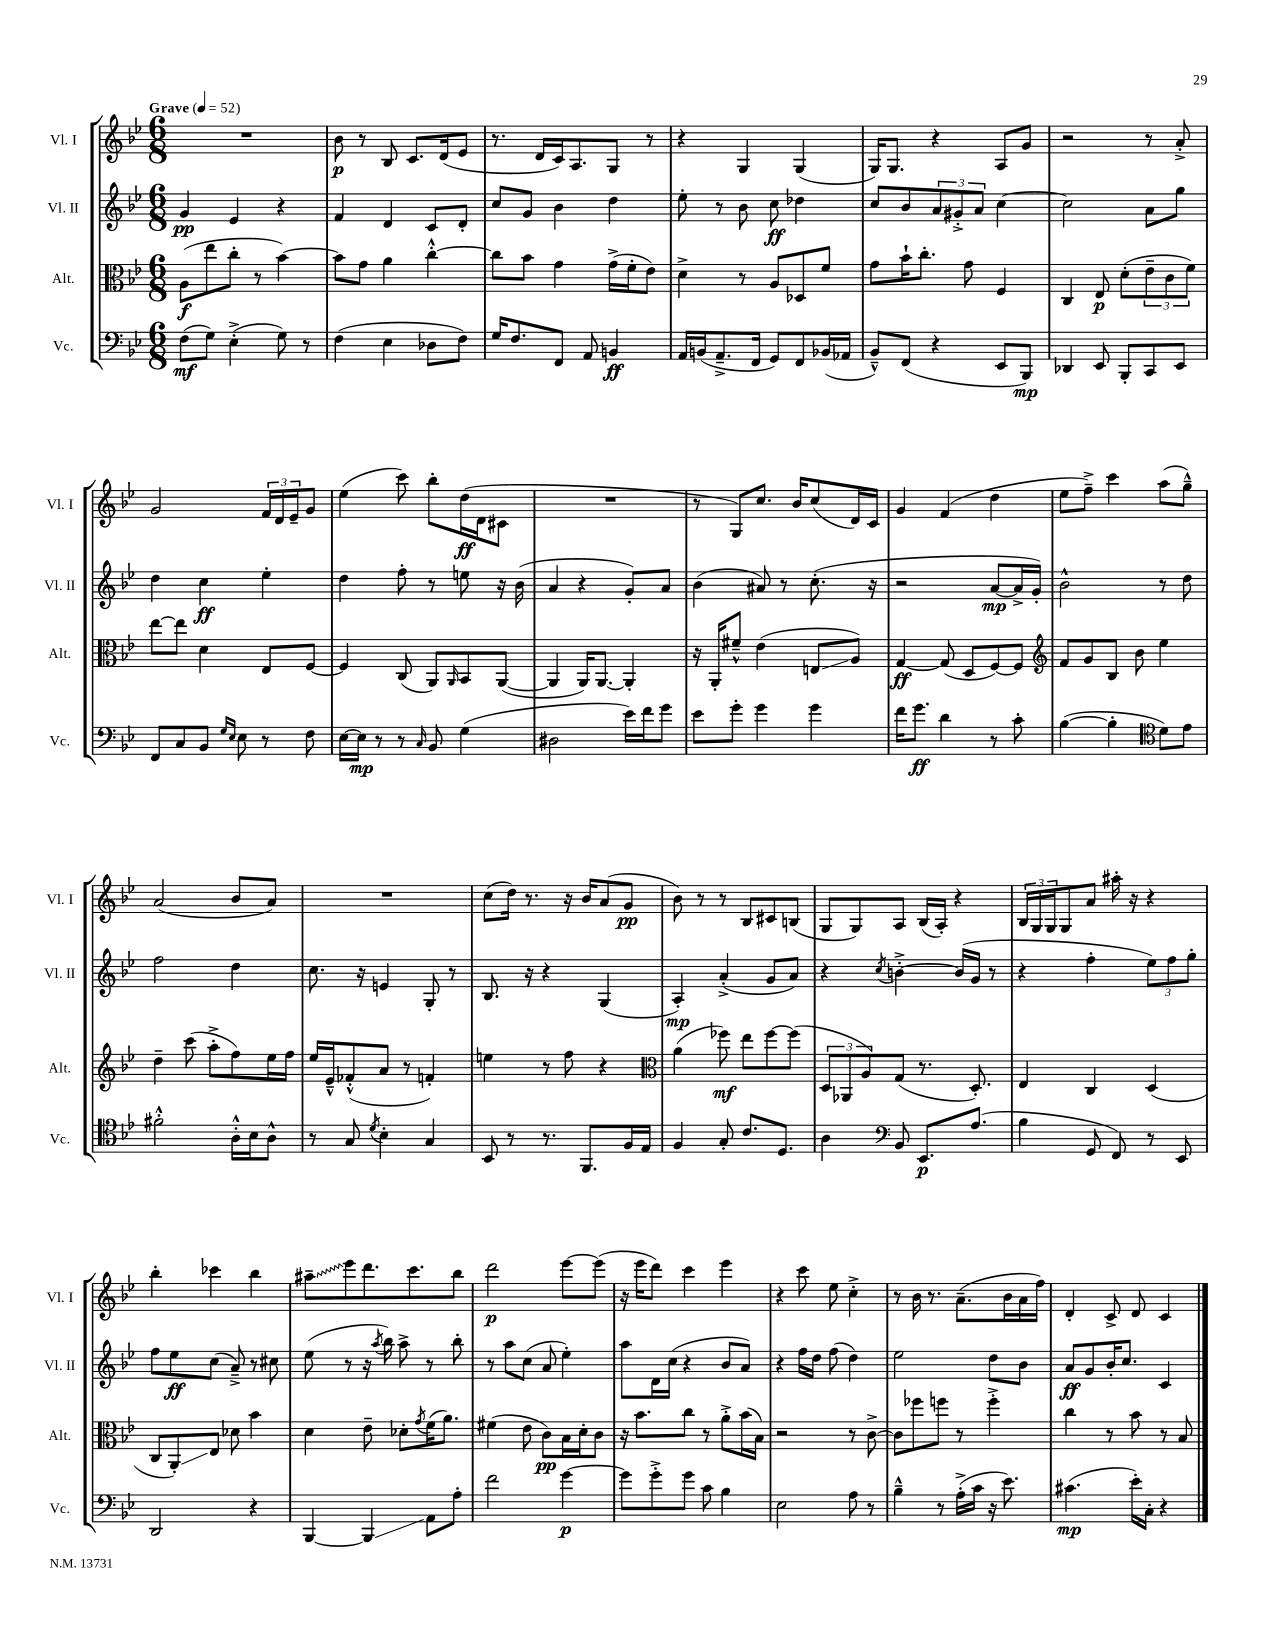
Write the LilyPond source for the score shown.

<<
\new StaffGroup <<
\new Staff = "s0" \with { instrumentName = "Vl. I" shortInstrumentName = "Vl. I" } {
    \clef treble \key bes \major \numericTimeSignature \time 6/8 \tempo "Grave" 4 = 52
    R2. |
    bes'8\p r8 bes8 c'8. d'16( ees'8 |
    r8. d'16 c'16) a8. g8 r8 |
    r4 g4 g4( |
    g16) g8. r4 a8 g'8 |
    r2 r8 a'8-.-> |
    g'2 \tuplet 3/2 { f'16 d'16 ees'16-- } g'8 |
    ees''4( c'''8) bes''8-. d''16\ff( d'16 cis'8 |
    R2. |
    r8 g8) c''8. bes'16 c''8( d'16) c'16 |
    g'4 f'4( d''4 |
    ees''8 f''8--->) c'''4 a''8( g''8---^) |
    a'2( bes'8 a'8) |
    R2. |
    c''8( d''16) r8. r16 bes'16 a'8( g'8\pp |
    bes'8) r8 r8 bes8 cis'8 b8( |
    g8 g8) a8 bes16( a16-.) r4 |
    \tuplet 3/2 { bes16 g16 g16 } g8 a'8 ais''16-. r16 r4 |
    bes''4-. ces'''4 bes''4 |
    \once \override Glissando.style = #'zigzag ais''8--\glissando ees'''8 d'''8. c'''8. bes''8 |
    d'''2\p ees'''8~ ees'''8( |
    r16 ees'''16 d'''8) c'''4 ees'''4 |
    r4 c'''8 ees''8 c''4-.-> |
    r8 bes'16 r8. a'8.--( bes'16 a'16 f''16) |
    d'4-. c'8-> d'8 c'4 \bar "|." |
}
\new Staff = "s1" \with { instrumentName = "Vl. II" shortInstrumentName = "Vl. II" } {
    \clef treble \key bes \major \numericTimeSignature \time 6/8
    g'4\pp ees'4 r4 |
    f'4 d'4 c'8 d'8-. |
    c''8 g'8 bes'4 d''4 |
    ees''8-. r8 bes'8 c''8\ff des''4 |
    c''8 bes'8 \tuplet 3/2 { a'8 gis'8-.-> a'8 } c''4~ |
    c''2 a'8 g''8 |
    d''4 c''4\ff ees''4-. |
    d''4 f''8-. r8 e''8 r16 bes'16( |
    a'4 r4 g'8-.) a'8 |
    bes'4( ais'8) r8 c''8.-.( r16 |
    r2 a'8~\mp a'16-> g'16-.) |
    bes'2-^ r8 d''8 |
    f''2 d''4 |
    c''8. r16 e'4 g8-. r8 |
    bes8. r16 r4 g4( |
    a4-.\mp) a'4-.->( g'8 a'8) |
    r4 \acciaccatura { c''8 } b'4~-.-> b'16( g'16 r8 |
    r4 f''4-. \tuplet 3/2 { ees''8) f''8 g''8-. } |
    f''8 ees''8\ff c''8( a'8--->) r8 cis''8 |
    ees''8( r8 r16 \acciaccatura { a''8 } bes''16) a''8-> r8 bes''8-. |
    r8 a''8 c''8( a'8 ees''4-.) |
    a''8 d'16 c''16( r4 bes'8 a'8) |
    r4 f''16 d''16 f''8( d''4) |
    ees''2 d''8 bes'8 |
    a'8\ff g'8 bes'16-. c''8. c'4 \bar "|." |
}
\new Staff = "s2" \with { instrumentName = "Alt." shortInstrumentName = "Alt." } {
    \clef alto \key bes \major \numericTimeSignature \time 6/8
    a8\f( ees''8 c''8-. r8 bes'4~) |
    bes'8 g'8 a'4 c''4~-.-^ |
    c''8 bes'8 g'4 g'16->( f'16-. ees'8) |
    d'4-> r8 a8 des8 f'8 |
    g'8 bes'16-! c''8.-. g'8 f4 |
    c4 ees8\p d'8-.( \tuplet 3/2 { ees'8-- c'8 f'8) } |
    ees''8~ ees''8 d'4 ees8 f8~ |
    f4 c8( a,8) \grace { a,16 } bes,8 a,8~( |
    a,4 a,16) a,8.~ a,4-. |
    r16 a,16-. fis'8---^ ees'4( e8\glissando a8) |
    g4~\ff g8( d8 f8~) f8 |
    \clef treble f'8 g'8 bes8 bes'8 ees''4 |
    d''4-- c'''8( a''8-.-> f''8) ees''16 f''16 |
    ees''16 ees'16---^ fes'8-.-^( a'8 r8 f'4-.) |
    e''4 r8 f''8 r4 |
    \clef alto a'4( fes''8\mf) ees''8 fes''8~ fes''8( |
    \tuplet 3/2 { d8 aes,8 a8) } g8( r8. d8.-.) |
    ees4 c4 d4( |
    c8 a,8-.\glissando) ees8 des'8 bes'4 |
    d'4 ees'8-- des'8-. \acciaccatura { g'8 } f'16( a'8.) |
    fis'4( ees'8 c'8\pp) bes16 d'16-. c'8 |
    r16 bes'8. c''8 r8 a'8-.-> bes'16( bes16) |
    r2 r8 c'8~-> |
    c'8 fes''8 f''8 r8 f''4-.-> |
    c''4 r8 bes'8 r8 bes8 \bar "|." |
}
\new Staff = "s3" \with { instrumentName = "Vc." shortInstrumentName = "Vc." } {
    \clef bass \key bes \major \numericTimeSignature \time 6/8
    f8\mf( g8) ees4-.->( g8) r8 |
    f4( ees4 des8 f8) |
    g16 f8. f,8 a,8 b,4\ff |
    a,16 b,16( a,8.---> f,16 g,8) f,8 bes,16( aes,16 |
    bes,8---^) f,8( r4 ees,8 bes,,8\mp) |
    des,4 ees,8 bes,,8-. c,8 ees,8 |
    f,8 c8 bes,8 \grace { g16 ees16 } ees8 r8 f8 |
    ees16~ ees16\mp r8 r8 \grace { c16 } bes,8 g4( |
    dis2 ees'16) f'16 g'8 |
    ees'8 g'8-. g'4 g'4 |
    f'16 g'8.\ff d'4 r8 c'8-. |
    bes4~( bes4-. \clef tenor d'8) ees'8 |
    fis'2-.-^ a16-.-^ bes16 a8-^ |
    r8 g8 \acciaccatura { d'8 } bes4-. g4 |
    bes,8 r8 r8. f,8. f16 ees16 |
    f4 g8-. c'8. d8. |
    a4 \clef bass bes,8 ees,8.\p a8.( |
    bes4 g,8 f,8) r8 ees,8 |
    d,2 r4 |
    bes,,4~ bes,,4\glissando a,8 a8-. |
    f'2 g'4~\p |
    g'8 g'8-.-> g'8 c'8 bes4 |
    ees2 a8 r8 |
    bes4---^ r8 a16-.->( c'16 r16 ees'8.) |
    cis'4.\mp( ees'16-.) c16-. r4 \bar "|." |
}
>>
>>
\layout { \context { \Score \remove "Bar_number_engraver" } }
